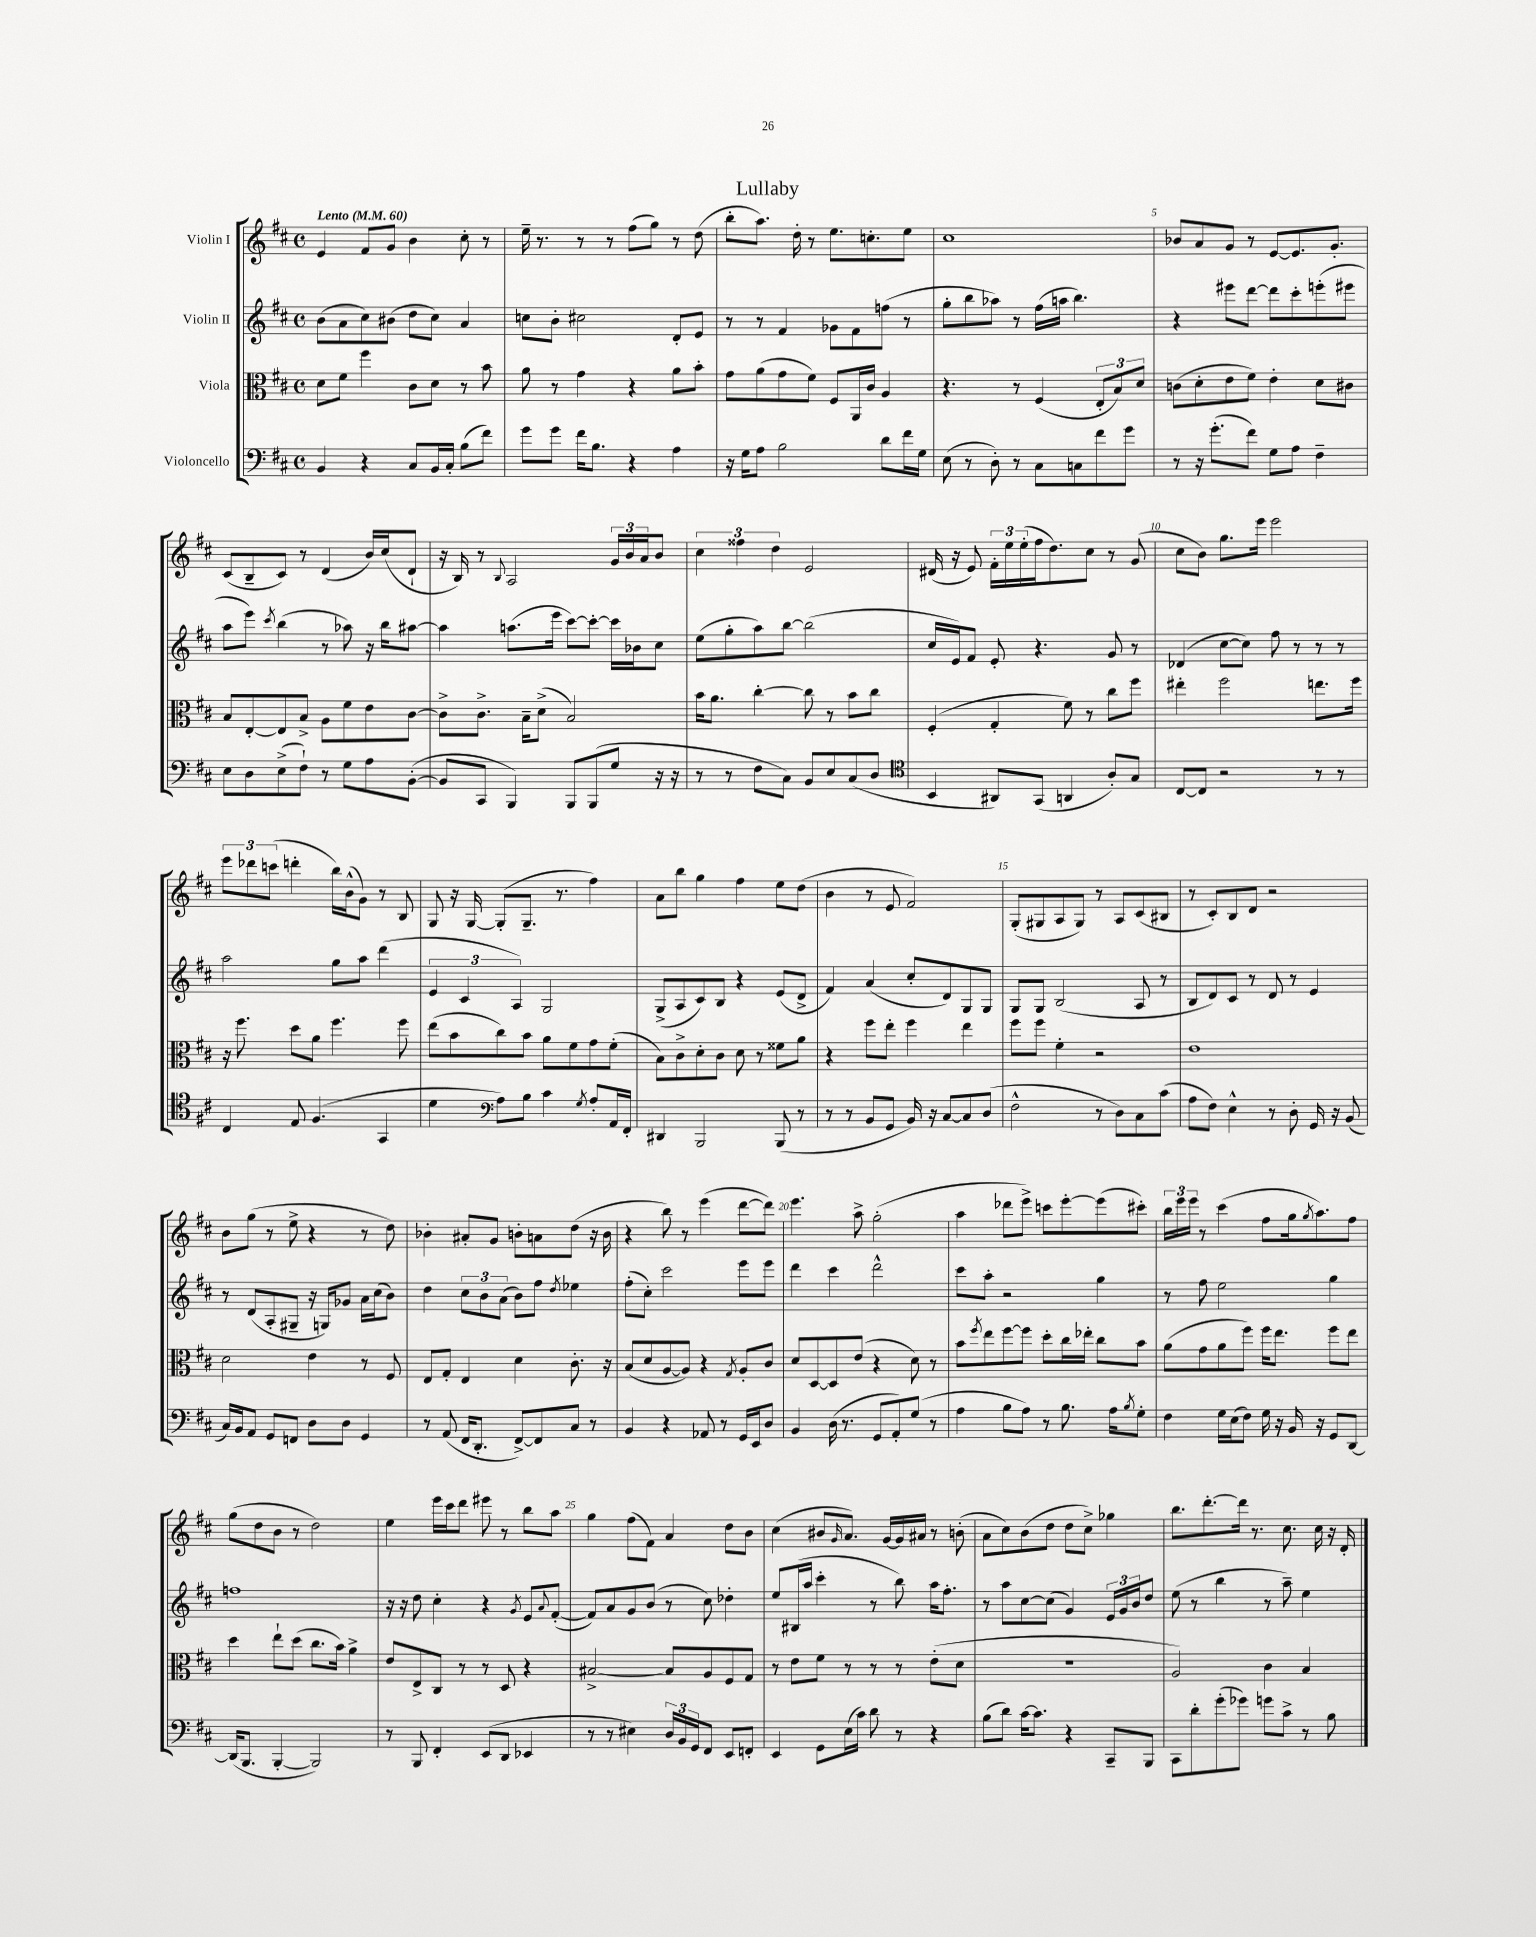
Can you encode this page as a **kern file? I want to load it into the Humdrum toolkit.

**kern	**kern	**kern	**kern
*staff4	*staff3	*staff2	*staff1
*clefF4	*clefC3	*clefG2	*clefG2
*k[f#c#]	*k[f#c#]	*k[f#c#]	*k[f#c#]
*M4/4	*M4/4	*M4/4	*M4/4
*met(c)	*met(c)	*met(c)	*met(c)
*MM60	*MM60	*MM60	*MM60
4BB/	8d\L	(8b\L	4e/
.	8f#\J	8a\	.
4r	4ff#\	8cc#\)	8f#/L
.	.	(8b#\J	8g/J
8C#/L	8c#\L	8dd\L	4b\
16BB/L	8d\J	8cc#\J)	.
16C#'/JJ	.	.	.
(8B\L	8r	4a/	8cc#'\
8f#\J)	8b\	.	8r
=	=	=	=
8g\L	8a\	8cc\L	16ee~\
.	.	.	8.r
8g\J	8r	8b'\J	.
16f#\LK	4g\	2cc#\	8r
8.B\J	.	.	.
.	.	.	8r
4r	4r	.	(8ff#\L
.	.	.	8gg\J)
4A\	8a\L	8d'/L	8r
.	8b'\J	8e/J	(8dd\
=	=	=	=
16r	8g\L	8r	8bb'\L
16G\LK	.	.	.
8A\J	(8a\	8r	8.aa\J)
2B\	8g\	4f#/	.
.	.	.	16dd'\
.	8f#\J)	.	8r
.	8F#/L	8g-\L	8.ee\L
.	16AA/L	8f#\	.
.	16c#/JJ	.	8.cc'\
8d\L	4A/	(8ff\J	.
16f#\L	.	8r	8ee\J
16G\JJ	.	.	.
=	=	=	=
(8E\	4.r	8gg'\L	1cc#
8r	.	8bb\	.
8D'\)	.	8aa-\J)	.
8r	8r	8r	.
8C#\L	(4F#/	(16ff#\LL	.
.	.	16aa\JJ	.
8C\	.	4.bb\)	.
8f#\	12E'/L	.	.
.	12B/)	.	.
8g\J	.	.	.
.	12d/J	.	.
=	=	=	=
8r	(8c\L	4r	8b-/L
16r	8d'\	.	8a/
(8.g'\L	.	.	.
.	8e\	8eee#\L	8g/J
8f#\J)	8f#\J)	[8ddd\J	8r
8G\L	4e'\	8ddd\]L	[8e/L
8A\J	.	8ccc#'\	8.e/]
4F#~\	8d\L	(8eee'\	.
.	.	.	8.g'/J
.	8c#\J	8eee#\J	.
=	=	=	=
8E\L	8B/L	8aa\L	(8c#/L
8D\	[8E'/	8eee\J)	8B~/
.	.	8qccc#/	.
(8E^\	8E/]	(4bb\	8c#/J)
8F#`\J)	8B^/J	.	8r
8r	8A\L	8r	(4d/
8G\L	8f#\	8aa-\)	.
8A\	8e\	16r	16b/LL)
.	.	16bb\LK	(16cc#/J
([8BB'\J	[8c#\J	[8aa#\J	8d`/J
=	=	=	=
8BB/]L	8c#^\]L	4aa#\]	16r
.	.	.	16B/)
8CC#/J	8.c#^\J	.	8r
.	.	.	8qqB/
4BBB/)	.	(8.aa\L	2A/
.	16B~\LK	.	.
.	(8d^\J	.	.
.	.	16eee\Jk	.
8BBB/L	2B/)	[8ccc#\L)	.
(8BBB/	.	8ccc#'\_J	.
8G/J	.	16ccc#\]LL	24g/LL
.	.	.	24b/
.	.	16b-\J	.
.	.	.	24a/J
16r	.	8cc#\J	8b/J
16r	.	.	.
=	=	=	=
8r	16b\LK	(8ee\L	6cc#\
.	8.a\J	.	.
8r	.	8gg'\	.
.	.	.	6ff##\
8F#\L	[4cc#'\	8aa\)	.
.	.	.	6dd\
8C#\J)	.	[8bb\J	.
8BB/L	8cc#\]	(2bb\]	2e/
8E/	8r	.	.
(8C#/	8b\L	.	.
8D/J	8cc#\J	.	.
=	=	=	=
*clefC4	*	*	*
4BB/	(4F#'/	16cc#/LL	(16d#/
.	.	16e/J)	16r
.	.	8f#/J	8e/)
8AA#/L)	4G'/	8e'/	24f#'\LL
.	.	.	24ee\
.	.	.	(24ee'\
(8GG/J	.	4.r	16ff#\J
.	.	.	8.dd\)
4AA/	8f#\)	.	.
.	8r	.	8cc#\J
8A'/L)	8cc#\L	8g/	8r
8G/J	8ff#\J	8r	(8g/
=	=	=	=
[8C#/L	4ee#'\	(4d-/	8cc#\L
8C#/]J	.	.	8b\J)
2r	2ff#\	[8cc#\L	8.gg\L
.	.	8cc#\]J)	.
.	.	.	16eee\Jk
.	.	8ff#\	2eee\
.	.	8r	.
8r	8.ee\L	8r	.
8r	.	8r	.
.	16ff#\Jk	.	.
=	=	=	=
4C#/	16r	2aa\	12eee\L
.	8.ff#\	.	.
.	.	.	12ddd-\
.	.	.	(12ccc\J
8E/	8dd\L	.	4ddd'\
(4.F#/	8a\J	.	.
.	4.ff#\	8gg\L	16bb\LL)
.	.	.	(16b^^\J
.	.	8aa\J	8g\J)
4GG/	.	(4ddd\	8r
.	8ff#\	.	8B/
=	=	=	=
4d\	(8ee\L	6e/	8G/
.	8b\	.	16r
.	.	6c#/	.
.	.	.	[16G/
*clefF4	*	*	*
8A\L)	8cc#\)	.	(8G'/]L
.	.	6A/)	.
8B\J	8b\J	.	8.G~/J
4c#\	8a\L	2G/	.
.	.	.	8.r
.	8f#\	.	.
8qG/	.	.	.
8A'/L	8g\	.	4ff#\)
16AA/L	(8f#'\J	.	.
16FF#'/JJ	.	.	.
=	=	=	=
4DD#/	8B\L)	(8G^/L	8a\L
.	8c#^\	8A/	8bb\J
2BBB/	8d'\	8c#/)	4gg\
.	8c#\J	8B/J	.
.	8d\	4r	4ff#\
.	8r	.	.
(8BBB/	8f##\L	(8e/L	8ee\L
8r	8a\J	8d^/J	(8dd\J
=	=	=	=
8r	4r	4f#/)	4b\
8r	.	.	.
8BB/L	8ff#\L	(4a/	8r
8GG/J	8ee'\J	.	8e/
16BB/)	4ff#\	8cc#'/L	2f#/)
16r	.	.	.
[8C#/L	.	8d/)	.
8C#/]	4ee\	8G/	.
(8D/J	.	8G/J	.
=	=	=	=
2F#^^\	8ff#\L	8G/L	(8G'/L
.	8ff#\J	8G/J	8G#/
.	4f#'\	(2B/	8A/
.	.	.	8G#/J)
8r	2r	.	8r
8D\L)	.	.	8A/L
8C#\	.	8A/	(8c#/
(8c#\J	.	8r	8B#/J
=	=	=	=
8A\L	1e	8B/L	8r
8F#\J)	.	8d/)	8c#'/L)
4E^^\	.	8c#/J	8B/
.	.	8r	8d/J
8r	.	8d/	2r
8D'\	.	8r	.
16GG/	.	4e/	.
16r	.	.	.
(8BB/	.	.	.
=	=	=	=
16C#/LL)	2d\	8r	8b\L
16BB/J	.	.	.
8AA/J	.	(8d/L	(8gg\J
8GG/L	.	8A'/	8r
8FF/J	.	8G#~/J	8ee^\
8D\L	4e\	16r	4r
.	.	16G/LK)	.
8D\J	.	8g-/J	.
4GG/	8r	16a\LL	8r
.	.	(16cc#\J	.
.	8F#/	8b\J)	8dd\)
=	=	=	=
8r	8E/L	4dd\	4b-'\
(8AA/	8G'/J	.	.
16FF#/LK	4E/	12cc#\L	8a#'/L
8.DD'/J	.	.	.
.	.	12b\	.
.	.	.	8g/J
.	.	(12a\J	.
[8FF#^/L)	4d\	8b\L)	8b'\L
8FF#/]	.	8ff#\J	8a\
.	.	8qdd/	.
8C#/J	8.c#'\	4ee-\	(8dd\J
8r	.	.	16r
.	16r	.	16b\
=	=	=	=
4BB/	(8B/L	(8ff#'\L	4r
.	8d/	8cc#'\J)	.
4r	[8A/	2ccc#\	8bb\)
.	8A/]J)	.	8r
8AA-/	4r	.	(4eee\
8r	.	.	.
.	8qG/	.	.
16GG/LL	8A'/L	8eee\L	[8ddd\L
16EE/J	.	.	.
8D/J	8c#/J	8eee\J	8ddd\]J)
=	=	=	=
4BB/	8d/L	4ddd\	4.eee\
.	[8D/	.	.
(16D\	8D/]	4ccc#\	.
8.r	.	.	.
.	(8e/J	.	8aa^\
8GG/L	4r	2ddd^^\	(2gg'\
8AA'/)	.	.	.
(8G/J	8d\)	.	.
8r	8r	.	.
=	=	=	=
4A\	8b\L	8ccc#\L	4aa\
.	8qff#/	.	.
.	8ee\	8aa'\J	.
8B\L	[8ff#\	2r	8ddd-\L
8A\J)	8ff#\]J	.	8eee^\J)
8r	8dd'\L	.	8ccc\L
8.B\	16cc#\L	.	[8eee'\
.	16ee-'\JJ	.	.
.	8cc#\L	4gg\	(8eee\]
16A\LK	.	.	.
8qB/	.	.	.
8G'\J	8b\J	.	8ccc#'\J)
=	=	=	=
4F#\	(8a\L	8r	24bb\LL
.	.	.	24eee\
.	.	.	24eee\JJ
.	8g\	8ff#\	8r
16G\LL	8a\	2ee\	(4ccc#\
(16E\J	.	.	.
8F#\J)	8ff#\J)	.	.
16G\	16ff#\LK	.	8ff#\L
16r	8.ee\J	.	.
16BB/	.	.	16gg\k
.	.	.	8qgg/
16r	.	.	8.aa\)
8GG/L	8ff#\L	4gg\	.
[8DD/J	8ee\J	.	8ff#\J
=	=	=	=
(16DD/]LK	4dd\	1ff	(8gg\L
8.BBB/J	.	.	.
.	.	.	8dd\
[4BBB'/	8ee`\L	.	8b\J
.	(8dd\J	.	8r
2BBB/])	8.cc#\L	.	2dd\)
.	16b\Jk)	.	.
.	4a^\	.	.
=	=	=	=
8r	8e/L	16r	4ee\
.	.	16r	.
8BBB/	8E^/	8dd\	.
4FF#'/	8C#/J	4cc#'\	16eee\LL
.	.	.	16ccc#\J
.	8r	.	8ddd\J
(8EE/L	8r	4r	8eee#\
8DD/J	8D/	.	8r
.	.	8qg/	.
4EE-/	4r	8e/L	8bb\L
.	.	8qqa/	.
.	.	([8f#'/J	8aa\J
=	=	=	=
8r	[2B#^/	8f#/]L)	4gg\
8r	.	8a/	.
4E#\)	.	8g/	(8ff#\L
.	.	(8b/J	8f#\J)
24D/LL	8B#/]L	8r	4a/
24BB/	.	.	.
24GG/J	.	.	.
8FF#/J	8A/	8cc#\)	.
8EE/L	8F#/	4dd-'\	8dd\L
8FF'/J	8G/J	.	8b\J
=	=	=	=
4EE/	8r	8ee/L	(4cc#\
.	8e\L	(16B#/L	.
.	.	16aa/JJ	.
8GG\L	8f#\J	4ccc#'\	8b#/L
.	.	.	16qqg/
(16E\L	8r	.	8.a/J)
16c#\JJ)	.	.	.
8d\	8r	8r	.
.	.	.	[16g/LL
8r	8r	8bb\)	16g/]
.	.	.	16a#/JJ
4r	(8e'\L	16aa\LK	8r
.	.	8.ff#'\J	.
.	8d\J	.	(8b'\
=	=	=	=
(8B\L	1r	8r	8a\L
8d\J)	.	8aa\L	8cc#\)
[16c#\LK	.	[8cc#\	(8b\
8.c#\]J	.	.	.
.	.	(8cc#\]J	8dd\J
4r	.	4g/)	8dd\L
.	.	.	8cc#^\J)
8CC#~/L	.	24e/LL	4gg-\
.	.	24g/	.
.	.	24b/J	.
8BBB/J	.	8dd/J	.
=	=	=	=
8CC#\L	2A/)	(8ee\	8.bb\L
8d'\	.	8r	.
.	.	.	[8.ddd'\
(8g'\	.	4bb\	.
8g-\J)	.	.	16ddd\]Jk
.	.	.	8.r
8g\L	4c#\	8r	.
8c#^\J	.	8aa~\)	8.cc#\
8r	4B/	4ee\	.
.	.	.	16cc#\
8B\	.	.	16r
.	.	.	16d'/
==	==	==	==
*-	*-	*-	*-
